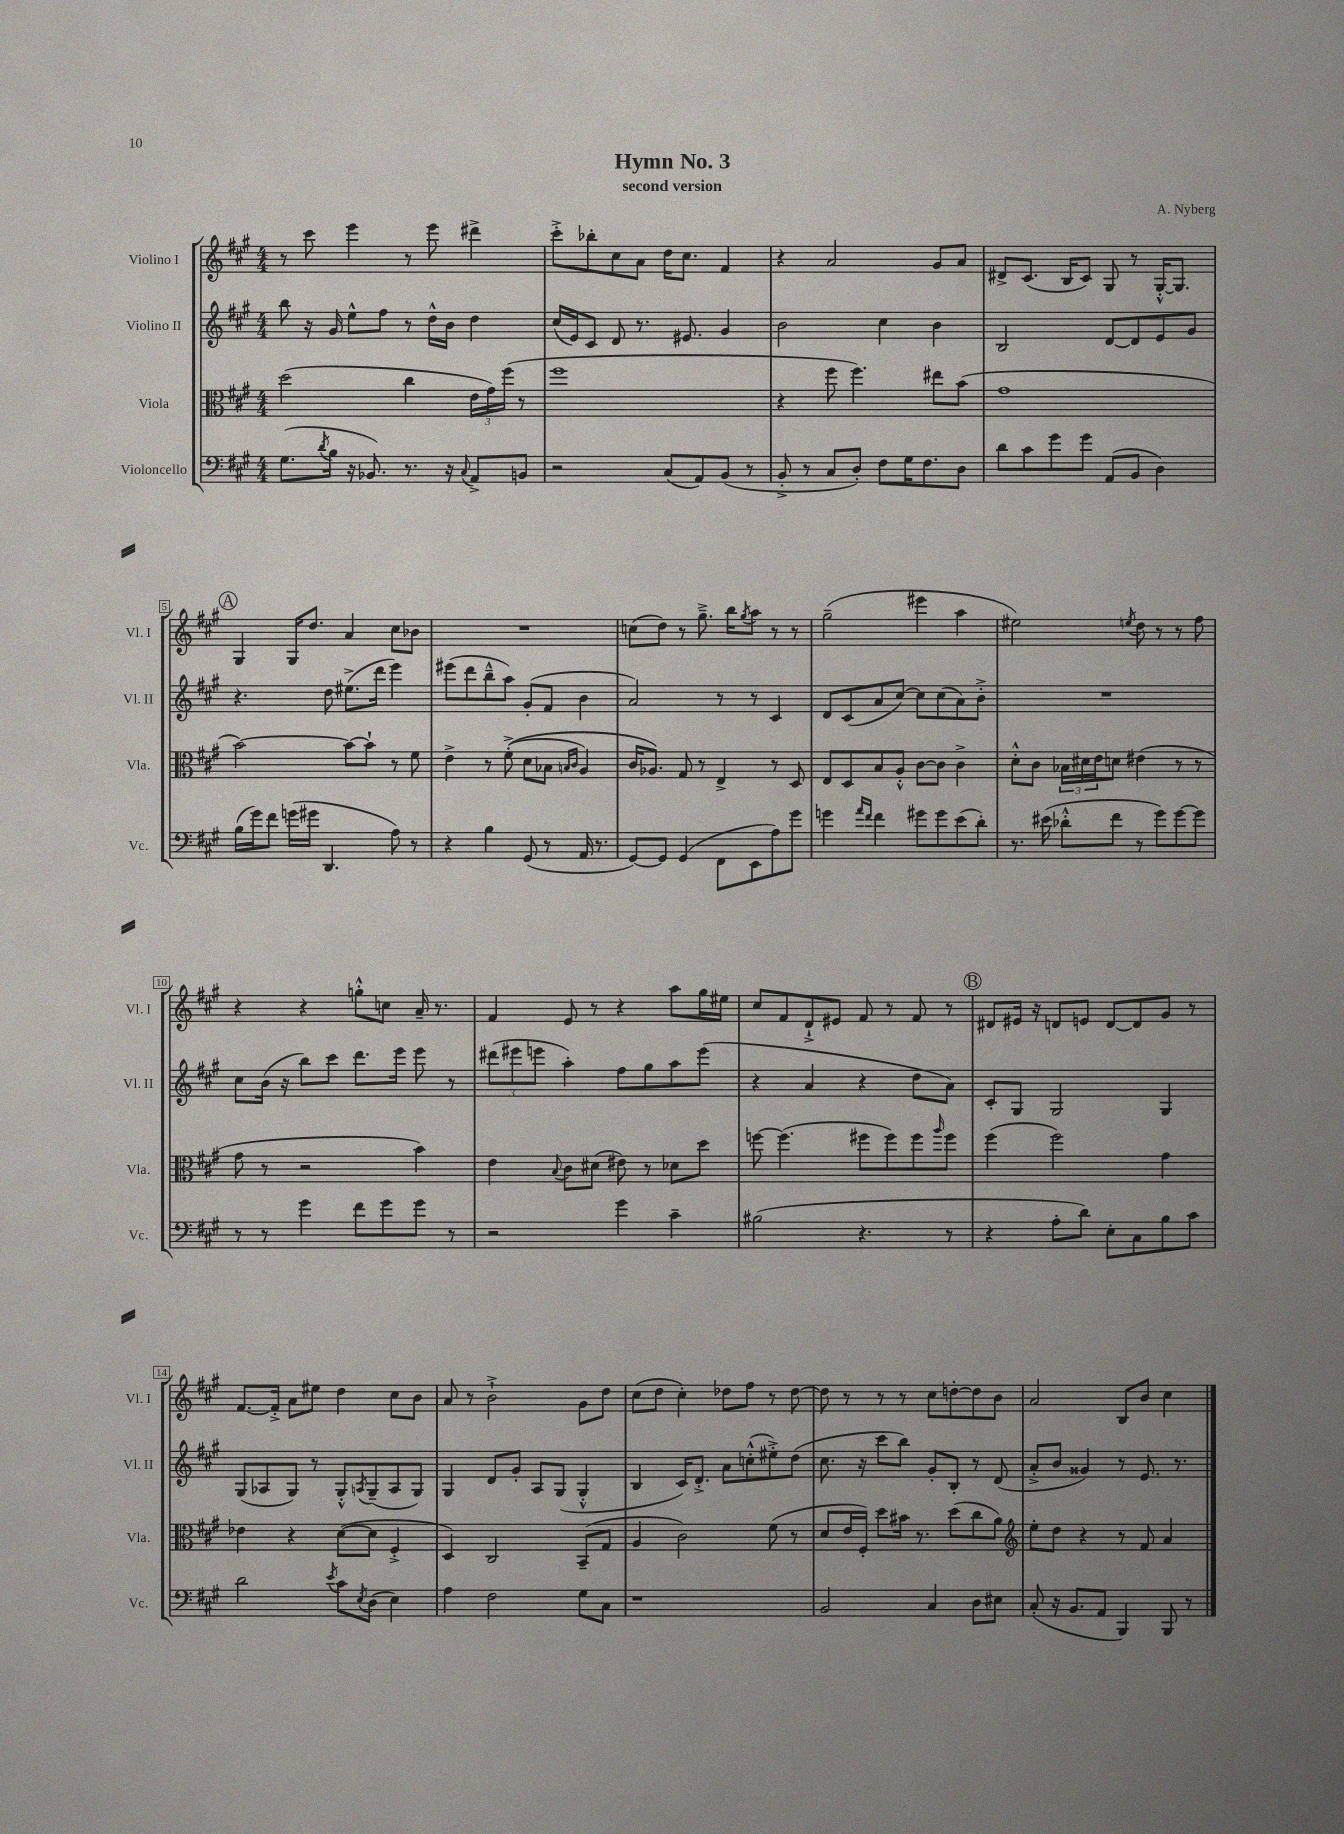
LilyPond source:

\header { title = "Hymn No. 3" composer = "A. Nyberg" subtitle = "second version" }
<<
\new StaffGroup <<
\new Staff = "s0" \with { instrumentName = "Violino I" shortInstrumentName = "Vl. I" } {
    \clef treble \key a \major \numericTimeSignature \time 4/4
    r8 cis'''8 e'''4 r8 e'''8 dis'''4-> |
    cis'''8-.-> bes''8-. cis''8 a'8 d''16 cis''8. fis'4 |
    r4 a'2 gis'8 a'8 |
    dis'8-> cis'8.( b16 cis'8) gis8 r8 gis16~-.-^ gis8. |
    \mark \markup { \circle "A" } gis4 gis16 d''8. a'4 cis''8 bes'8 |
    R1 |
    c''8( d''8) r8 gis''8.---> b''16 \acciaccatura { gis''8 } a''8 r8 r8 |
    gis''2--( eis'''4 a''4 |
    eis''2) \acciaccatura { e''8 } d''8 r8 r8 fis''8 |
    r4 r4 g''8-.-^ c''8 a'16-- r8. |
    fis'4 e'8 r8 r4 a''8 gis''16 eis''16 |
    cis''8 fis'8 d'8-!-> eis'8 fis'8 r8 fis'8 r8 |
    \mark \markup { \circle "B" } dis'8 eis'16 r16 d'8 e'8 d'8~ d'8 gis'8 r8 |
    fis'8.~ fis'16-.-> a'8 eis''8 d''4 cis''8 b'8 |
    a'8 r8 b'2-!-> gis'8 d''8 |
    cis''8( d''8 cis''4-.) des''8 fis''8 r8 des''8~ |
    des''8 r8 r8 r8 cis''8 d''8~-. d''8 b'8 |
    a'2 b8 b'8 cis''4 \bar "|." |
}
\new Staff = "s1" \with { instrumentName = "Violino II" shortInstrumentName = "Vl. II" } {
    \clef treble \key a \major \numericTimeSignature \time 4/4
    b''8 r16 gis'16 e''8-^ fis''8 r8 d''16-^ b'16 d''4 |
    cis''16( e'16) cis'8 d'8 r8. eis'8. gis'4 |
    b'2 cis''4 b'4 |
    b2 d'8~ d'8 e'8 gis'8 |
    \mark \markup { \circle "A" } r4. d''8 eis''8.->( d'''16 e'''4) |
    eis'''8( d'''8 b''8---^ a''8) gis'8-.( fis'8 b'4 |
    a'2) r8 r8 cis'4 |
    d'8 cis'8( a'8 cis''8~) cis''8 cis''8( a'8) b'8-.-> |
    R1 |
    cis''8 b'16( r16 b''8) cis'''8 d'''8. e'''16 e'''8 r8 |
    \tuplet 3/2 { dis'''8( eis'''8 e'''8 } a''4-.) fis''8 gis''8 a''8 e'''8( |
    r4 a'4 r4 d''8 a'8) |
    \mark \markup { \circle "B" } cis'8-. gis8 gis2 gis4 |
    gis8( aes8 gis8) r8 gis8-.-^ \acciaccatura { a8 } gis8--( a8 gis8) |
    gis4 d'8 gis'8-. a8 gis8( gis4-.-^ |
    b4 cis'16) d'8.-.-> a'8 c''8-.-^( eis''8-.->) d''8( |
    cis''8. r16 cis'''8 b''8) gis'8-. b8-. r8 d'8( |
    a'8-.-> b'8 gisis'4) r8 e'8. r8. \bar "|." |
}
\new Staff = "s2" \with { instrumentName = "Viola" shortInstrumentName = "Vla." } {
    \clef alto \key a \major \numericTimeSignature \time 4/4
    d''2( cis''4 \tuplet 3/2 { e'16 gis'16) fis''16( } r8 |
    fis''1 |
    r4 fis''8 fis''4.) eis''8 b'8( |
    gis'1 |
    \mark \markup { \circle "A" } b'2~) b'8~ b'8-! r8 fis'8 |
    e'4-> r8 fis'8-.->(\( d'8 bes8 \grace { b16 cis'16 } a4) |
    cis'16 aes8.\) gis8 r8 e4-> r8 d8 |
    e8 d8 b8 a8-.-^ cis'8~ cis'8 cis'4-> |
    d'8-.-^ cis'8 \tuplet 3/2 { bes16 dis'16 e'16 } d'8 eis'4( r8 r8 |
    gis'8 r8 r2 b'4) |
    e'4 \appoggiatura { b8 } cis'8 dis'8( eis'8) r8 des'8 d''8 |
    f''8~ f''4.( fis''8 fis''8) fis''8 \grace { a''16 } fis''8 |
    \mark \markup { \circle "B" } fis''4( fis''2) gis'4 |
    ees'4 r4 d'8~( d'8 fis4-.-> |
    d4) cis2 b,8--( gis8 |
    a4 cis'2) fis'8( r8 |
    d'8 e'16 fis16-.) d''8 bis'16 r8. d''8( cis''8 a'8) |
    \clef treble e''8-. d''8 r4 r8 fis'8 a'4 \bar "|." |
}
\new Staff = "s3" \with { instrumentName = "Violoncello" shortInstrumentName = "Vc." } {
    \clef bass \key a \major \numericTimeSignature \time 4/4
    gis8.( \acciaccatura { d'8 } b16 r16 bes,8.) r8. r16 \appoggiatura { cis8 } a,8-> b,8 |
    r2 cis8( a,8) b,8( r8 |
    b,8-.-> r8 cis8 d8-.) fis8 gis16 fis8. d8 |
    d'8 cis'8 gis'8 gis'8 a,8( b,8 d4) |
    \mark \markup { \circle "A" } b16( gis'16) fis'8 g'16( gis'16 d,4. a8) r8 |
    r4 b4 gis,8( r8 a,16 r8. |
    gis,8~) gis,8 gis,4( fis,8 e,8 a8) gis'8 |
    g'4 \grace { a'16 fis'16 } fis'4 gis'8 gis'8 e'8( d'8-.) |
    r8. eis'16( des'8-.-^ fis'8 r8 gis'8) gis'8~ gis'8 |
    r8 r8 gis'4 fis'8 gis'8 gis'8 r8 |
    r2 gis'4 cis'4-- |
    bis2( r4. r8 |
    \mark \markup { \circle "B" } r4 a8-. d'8) e8-. cis8 b8 cis'8 |
    d'2 \acciaccatura { e'8 } cis'8 \acciaccatura { e8 } d8( e4) |
    a4 fis2 gis8 cis8 |
    r1 |
    b,2 cis4 d8 eis8 |
    cis8-.( r16 b,8. a,8 b,,4) b,,8 r8 \bar "|." |
}
>>
>>
\layout { \context { \Score \override BarNumber.stencil = #(make-stencil-boxer 0.1 0.3 ly:text-interface::print) } }
